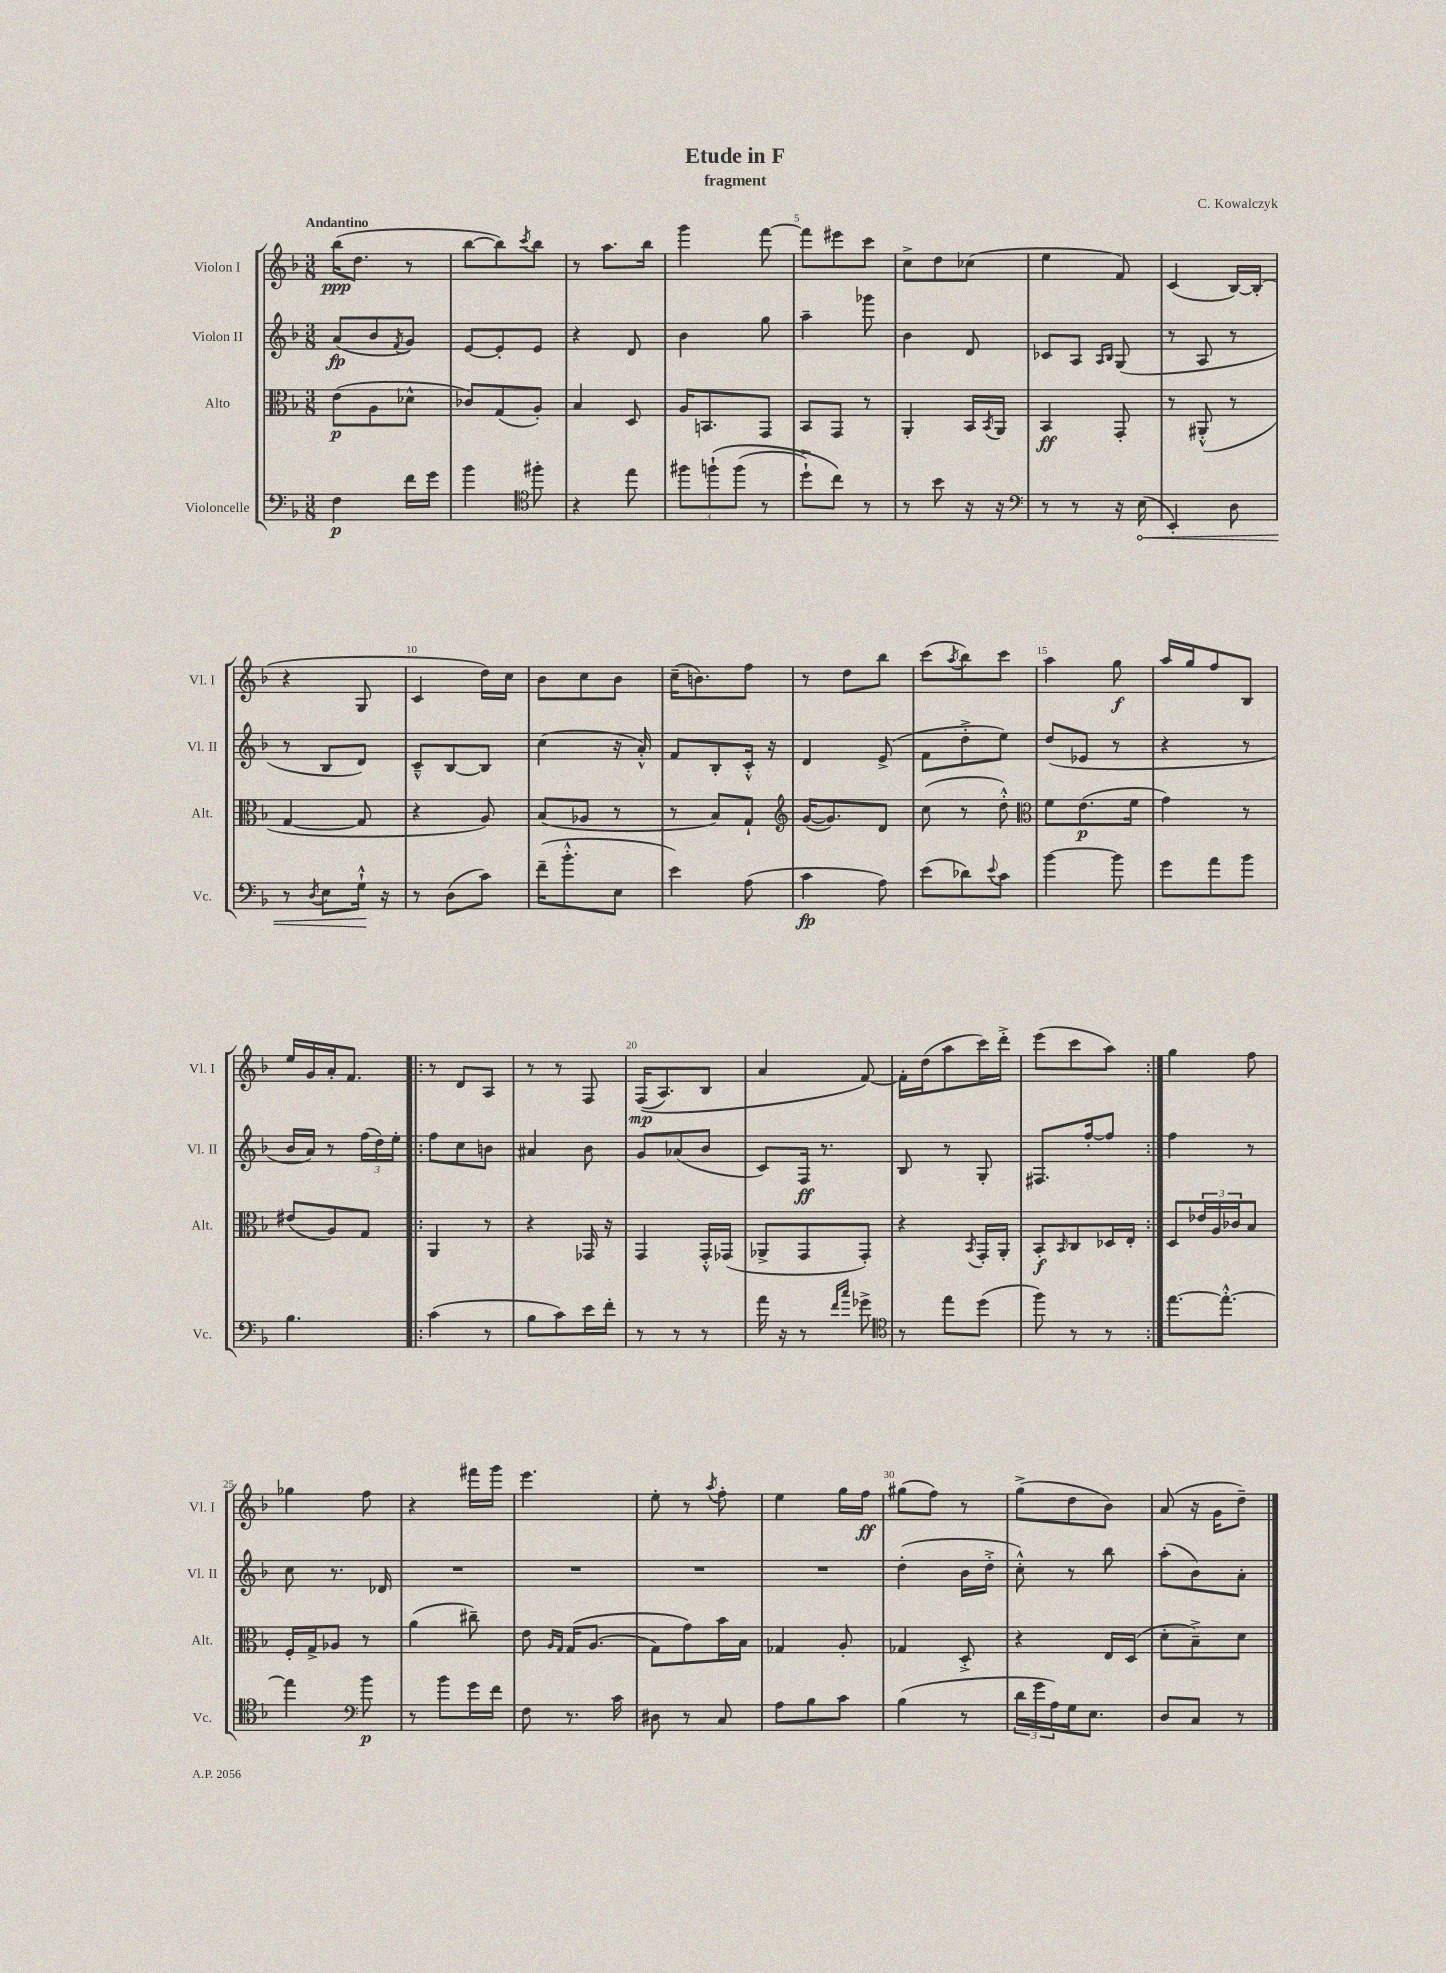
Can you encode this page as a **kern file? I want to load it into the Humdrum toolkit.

**kern	**dynam	**kern	**dynam	**kern	**dynam	**kern	**dynam
*part4	*part4	*part3	*part3	*part2	*part2	*part1	*part1
*staff4	*staff4	*staff3	*staff3	*staff2	*staff2	*staff1	*staff1
*I"Violoncelle	*	*I"Alto	*	*I"Violon II	*	*I"Violon I	*
*I'Vc.	*	*I'Alt.	*	*I'Vl. II	*	*I'Vl. I	*
*clefF4	*	*clefC3	*	*clefG2	*	*clefG2	*
*k[b-]	*	*k[b-]	*	*k[b-]	*	*k[b-]	*
*M3/8	*	*M3/8	*	*M3/8	*	*M3/8	*
=1	=1	=1	=1	=1	=1	=1	=1
!	!	!	!	!	!	!LO:TX:a:B:t=Andantino	!
4F\	p	(8e\L	p	(8a/L	fp	(16bb-\KL	ppp
.	.	.	.	.	.	8.dd\J	.
.	.	8A\	.	8b-/	.	.	.
.	.	.	.	8qf/	.	.	.
16f\LL	.	8d-X^^\J	.	8g/J)	.	8r	.
16g\JJ	.	.	.	.	.	.	.
=2	=2	=2	=2	=2	=2	=2	=2
4b-\	.	8c-X/L)	.	[8e/L	.	[8bb-\L	.
.	.	(8G/	.	8e'/]	.	8bb-\])	.
*clefC4	*	*	*	*	*	*	*
.	.	.	.	.	.	8qccc/	.
8ff#X'\	.	8A'/J)	.	8e/J	.	8bb-\J	.
=3	=3	=3	=3	=3	=3	=3	=3
4r	.	4B-/	.	4r	.	8r	.
.	.	.	.	.	.	8.aa\L	.
8ee\	.	8D/	.	8d/	.	.	.
.	.	.	.	.	.	16bb-\Jk	.
=4	=4	=4	=4	=4	=4	=4	=4
12ff#X\L	.	16A/KL	.	4b-\	.	4ggg\	.
.	.	8.BBn/	.	.	.	.	.
(12ffn`\	.	.	.	.	.	.	.
(12ff\J	.	.	.	.	.	.	.
8r	.	8GG/J	.	8gg\	.	[8fff\	.
=5	=5	=5	=5	=5	=5	=5	=5
8dd`^\L)	.	8BB-/L	.	4aa~\	.	8fff\L]	.
8cc\J)	.	8GG/J	.	.	.	8eee#X\	.
8r	.	8r	.	8ggg-X\	.	8ccc\J	.
=6	=6	=6	=6	=6	=6	=6	=6
8r	.	4AA'/	.	4b-\	.	8cc^\L	.
8b-\	.	.	.	.	.	8dd\	.
16r	.	16BB-/LL	.	8d/	.	(8cc-X\J	.
.	.	8qBB-/	.	.	.	.	.
16r	.	16AA/JJ	.	.	.	.	.
=7	=7	=7	=7	=7	=7	=7	=7
*clefF4	*	*	*	*	*	*	*
8r	.	4BB-/	ff	8c-X/L	.	4ee\	.
8r	.	.	.	8A/J	.	.	.
.	.	.	.	16qqA/LL	.	.	.
.	.	.	.	16qqB-/JJ	.	.	.
16r	.	8GG'/	.	(8G/	.	8f/)	.
!	!LO:HP:b	!	!	!	!	!	!
(16E\	<	.	.	.	.	.	.
=8	=8	=8	=8	=8	=8	=8	=8
4EE'/)	.	8r	.	8r	.	(4c/	.
.	.	(8AA#X'^^/	.	8A/	.	.	.
8D\	.	8r	.	8r	.	[16B-/LL)	.
.	.	.	.	.	.	(16B-'/JJ]	.
!!LO:LB:g=z
=9	=9	=9	=9	=9	=9	=9	=9
8r	.	[4G/	.	8r	.	4r	.
8qD/	.	.	.	.	.	.	.
8E\L	.	.	.	8B-/L	.	.	.
16G`^^\Jk	.	8G/]	.	8d/J)	.	8G/	.
16r	[	.	.	.	.	.	.
=10	=10	=10	=10	=10	=10	=10	=10
8r	.	4r	.	8c~^^/L	.	4c/	.
(8D\L	.	.	.	[8B-/	.	.	.
8c\J)	.	8A/)	.	8B-/J]	.	16dd\LL)	.
.	.	.	.	.	.	16cc\JJ	.
=11	=11	=11	=11	=11	=11	=11	=11
(16f~\KL	.	(8B-/L	.	(4cc\	.	8b-\L	.
8.b-'^^\	.	.	.	.	.	.	.
.	.	8A-X/J	.	.	.	8cc\	.
8E\J	.	8r	.	16r	.	8b-\J	.
.	.	.	.	16a'^^/)	.	.	.
=12	=12	=12	=12	=12	=12	=12	=12
4e\)	.	8r	.	8f/L	.	(16cc~\KL	.
.	.	.	.	.	.	8.bn\)	.
.	.	8B-/L)	.	8B-'/	.	.	.
(8A\	.	8G`/J	.	16c'^^/Jk	.	8ff\J	.
.	.	.	.	16r	.	.	.
=13	=13	=13	=13	=13	=13	=13	=13
*	*	*clefG2	*	*	*	*	*
4c\	fp	([16g/KL	.	4d/	.	8r	.
.	.	8.g/])	.	.	.	.	.
.	.	.	.	.	.	8dd\L	.
8A\)	.	8d/J	.	(8e^/	.	8bb-\J	.
=14	=14	=14	=14	=14	=14	=14	=14
(8e\L	.	(8cc\	.	8f\L	.	(8ccc\L	.
.	.	.	.	.	.	8qaa/	.
8d-X\)	.	8r	.	8dd'^\	.	8bb-\)	.
8qqe/	.	.	.	.	.	.	.
8c\J	.	8dd'^^\)	.	8ee\J)	.	8ccc\J	.
=15	=15	=15	=15	=15	=15	=15	=15
*	*	*clefC3	*	*	*	*	*
[4b-\	.	8f\L	.	(8dd/L	.	4aa\	.
.	.	(8.e\	p	8e-X/J	.	.	.
8b-\]	.	.	.	8r	.	8gg\	f
.	.	16f\Jk	.	.	.	.	.
=16	=16	=16	=16	=16	=16	=16	=16
8g\L	.	4g\)	.	4r	.	16aa/LL	.
.	.	.	.	.	.	16gg/J	.
8a\	.	.	.	.	.	8ff/	.
8b-\J	.	8r	.	8r	.	8B-/J	.
!!LO:LB:g=z
=17	=17	=17	=17	=17	=17	=17	=17
4.B-\	.	(8e#X/L	.	16b-/LL	.	16ee/LL	.
.	.	.	.	16a/JJ)	.	16g/	.
.	.	8A/)	.	8r	.	16a'/J	.
.	.	.	.	.	.	8.f/J	.
.	.	8G/J	.	(24ff\LL	.	.	.
.	.	.	.	24dd\)	.	.	.
.	.	.	.	24ee'\JJ	.	.	.
=18!|:	=18!|:	=18!|:	=18!|:	=18!|:	=18!|:	=18!|:	=18!|:
(4c\	.	4AA/	.	8ff\L	.	8r	.
.	.	.	.	8cc\	.	8d/L	.
8r	.	8r	.	8bn\J	.	8A/J	.
=19	=19	=19	=19	=19	=19	=19	=19
8B-\L	.	4r	.	4a#X/	.	8r	.
8c\)	.	.	.	.	.	8r	.
16e\L	.	16GG-X/	.	8b-\	.	8F/	.
16f'\JJ	.	16r	.	.	.	.	.
=20	=20	=20	=20	=20	=20	=20	=20
8r	.	4GG/	.	8g/L	.	((16F/KL	mp
.	.	.	.	.	.	8.A/)	.
8r	.	.	.	(8a-X/	.	.	.
8r	.	16GG'^^/LL	.	8b-/J	.	8B-/J	.
.	.	(16GG-X/JJ	.	.	.	.	.
=21	=21	=21	=21	=21	=21	=21	=21
16a\	.	8AA-X^/L	.	8c/L)	.	4a/	.
16r	.	.	.	.	.	.	.
8r	.	8GG/	.	16F/Jk	ff	.	.
.	.	.	.	8.r	.	.	.
16qqf/LL	.	.	.	.	.	.	.
16qqcc/JJ	.	.	.	.	.	.	.
8g-X^\	.	8GG'/J)	.	.	.	[8f/)	.
=22	=22	=22	=22	=22	=22	=22	=22
*clefC4	*	*	*	*	*	*	*
8r	.	4r	.	8B-/	.	16f'\LL]	.
.	.	.	.	.	.	(16dd\J	.
8ee\L	.	.	.	8r	.	8aa\	.
.	.	8qBB-/	.	.	.	.	.
(8dd\J	.	16GG'/LL	.	8G'/	.	16ccc\L)	.
.	.	16AA'/JJ	.	.	.	16ddd'^\JJ	.
=23	=23	=23	=23	=23	=23	=23	=23
8ff\)	.	8BB-'/L	f	8.F#X/L	.	(8eee\L	.
.	.	16qqBB-/	.	.	.	.	.
8r	.	8C/	.	.	.	8ccc\	.
.	.	.	.	[16ff'/k	.	.	.
8r	.	16D-X/L	.	8ff/J]	.	8aa\J)	.
.	.	16E'/JJ	.	.	.	.	.
=24:|!	=24:|!	=24:|!	=24:|!	=24:|!	=24:|!	=24:|!	=24:|!
[8.ee\L	.	8D/L	.	4ff\	.	4gg\	.
.	.	24e-X/L	.	.	.	.	.
.	.	24A/	.	.	.	.	.
8.ee'^^\J_	.	.	.	.	.	.	.
.	.	24c-X/J	.	.	.	.	.
.	.	8B-/J	.	8r	.	8ff\	.
!!LO:LB:g=z
=25	=25	=25	=25	=25	=25	=25	=25
4ee\]	.	16F'/LL	.	8cc\	.	4gg-X\	.
.	.	16G^/J	.	.	.	.	.
.	.	8A-X/J	.	8.r	.	.	.
*clefF4	*	*	*	*	*	*	*
8b-\	p	8r	.	.	.	8ff\	.
.	.	.	.	16d-X/	.	.	.
=26	=26	=26	=26	=26	=26	=26	=26
8r	.	(4a\	.	4.r	.	4r	.
8b-\L	.	.	.	.	.	.	.
16g\L	.	8cc#X~\)	.	.	.	16fff#X\LL	.
16f\JJ	.	.	.	.	.	16ggg\JJ	.
=27	=27	=27	=27	=27	=27	=27	=27
8F\	.	8e\	.	4.r	.	4.eee\	.
.	.	16qqA/LL	.	.	.	.	.
.	.	16qqG/JJ	.	.	.	.	.
8.r	.	(16G/KL	.	.	.	.	.
.	.	(8.A/J	.	.	.	.	.
16c\	.	.	.	.	.	.	.
=28	=28	=28	=28	=28	=28	=28	=28
8D#X\	.	8G\L)	.	4.r	.	8ee'\	.
8r	.	8g\)	.	.	.	8r	.
.	.	.	.	.	.	8qaa/	.
8C/	.	16b-\L	.	.	.	8ff'\	.
.	.	16B-\JJ	.	.	.	.	.
=29	=29	=29	=29	=29	=29	=29	=29
8A\L	.	4G-X/	.	4.r	.	4ee\	.
8B-\	.	.	.	.	.	.	.
8c\J	.	8A'/	.	.	.	16gg\LL	.
.	.	.	.	.	.	16ff\JJ	ff
=30	=30	=30	=30	=30	=30	=30	=30
(4B-\	.	4G-X/	.	(4dd'\	.	(8gg#X\L	.
.	.	.	.	.	.	8ff\J)	.
8r	.	8D'^/	.	16b-\LL	.	8r	.
.	.	.	.	16dd'^\JJ	.	.	.
=31	=31	=31	=31	=31	=31	=31	=31
24d\LL	.	4r	.	8cc'^^\)	.	(8gg^\L	.
24g\	.	.	.	.	.	.	.
24A\)	.	.	.	.	.	.	.
16G\J	.	.	.	8r	.	8dd\	.
8.E\J	.	.	.	.	.	.	.
.	.	16E/LL	.	8bb-\	.	8b-\J)	.
.	.	(16D/JJ	.	.	.	.	.
=32	=32	=32	=32	=32	=32	=32	=32
8D/L	.	8d'\L	.	(8aa'\L	.	(8a/	.
8C/J	.	8B-~^\)	.	8b-\)	.	16r	.
.	.	.	.	.	.	16g\KL	.
8r	.	8d\J	.	8a'\J	.	8dd~\J)	.
==	==	==	==	==	==	==	==
*-	*-	*-	*-	*-	*-	*-	*-
